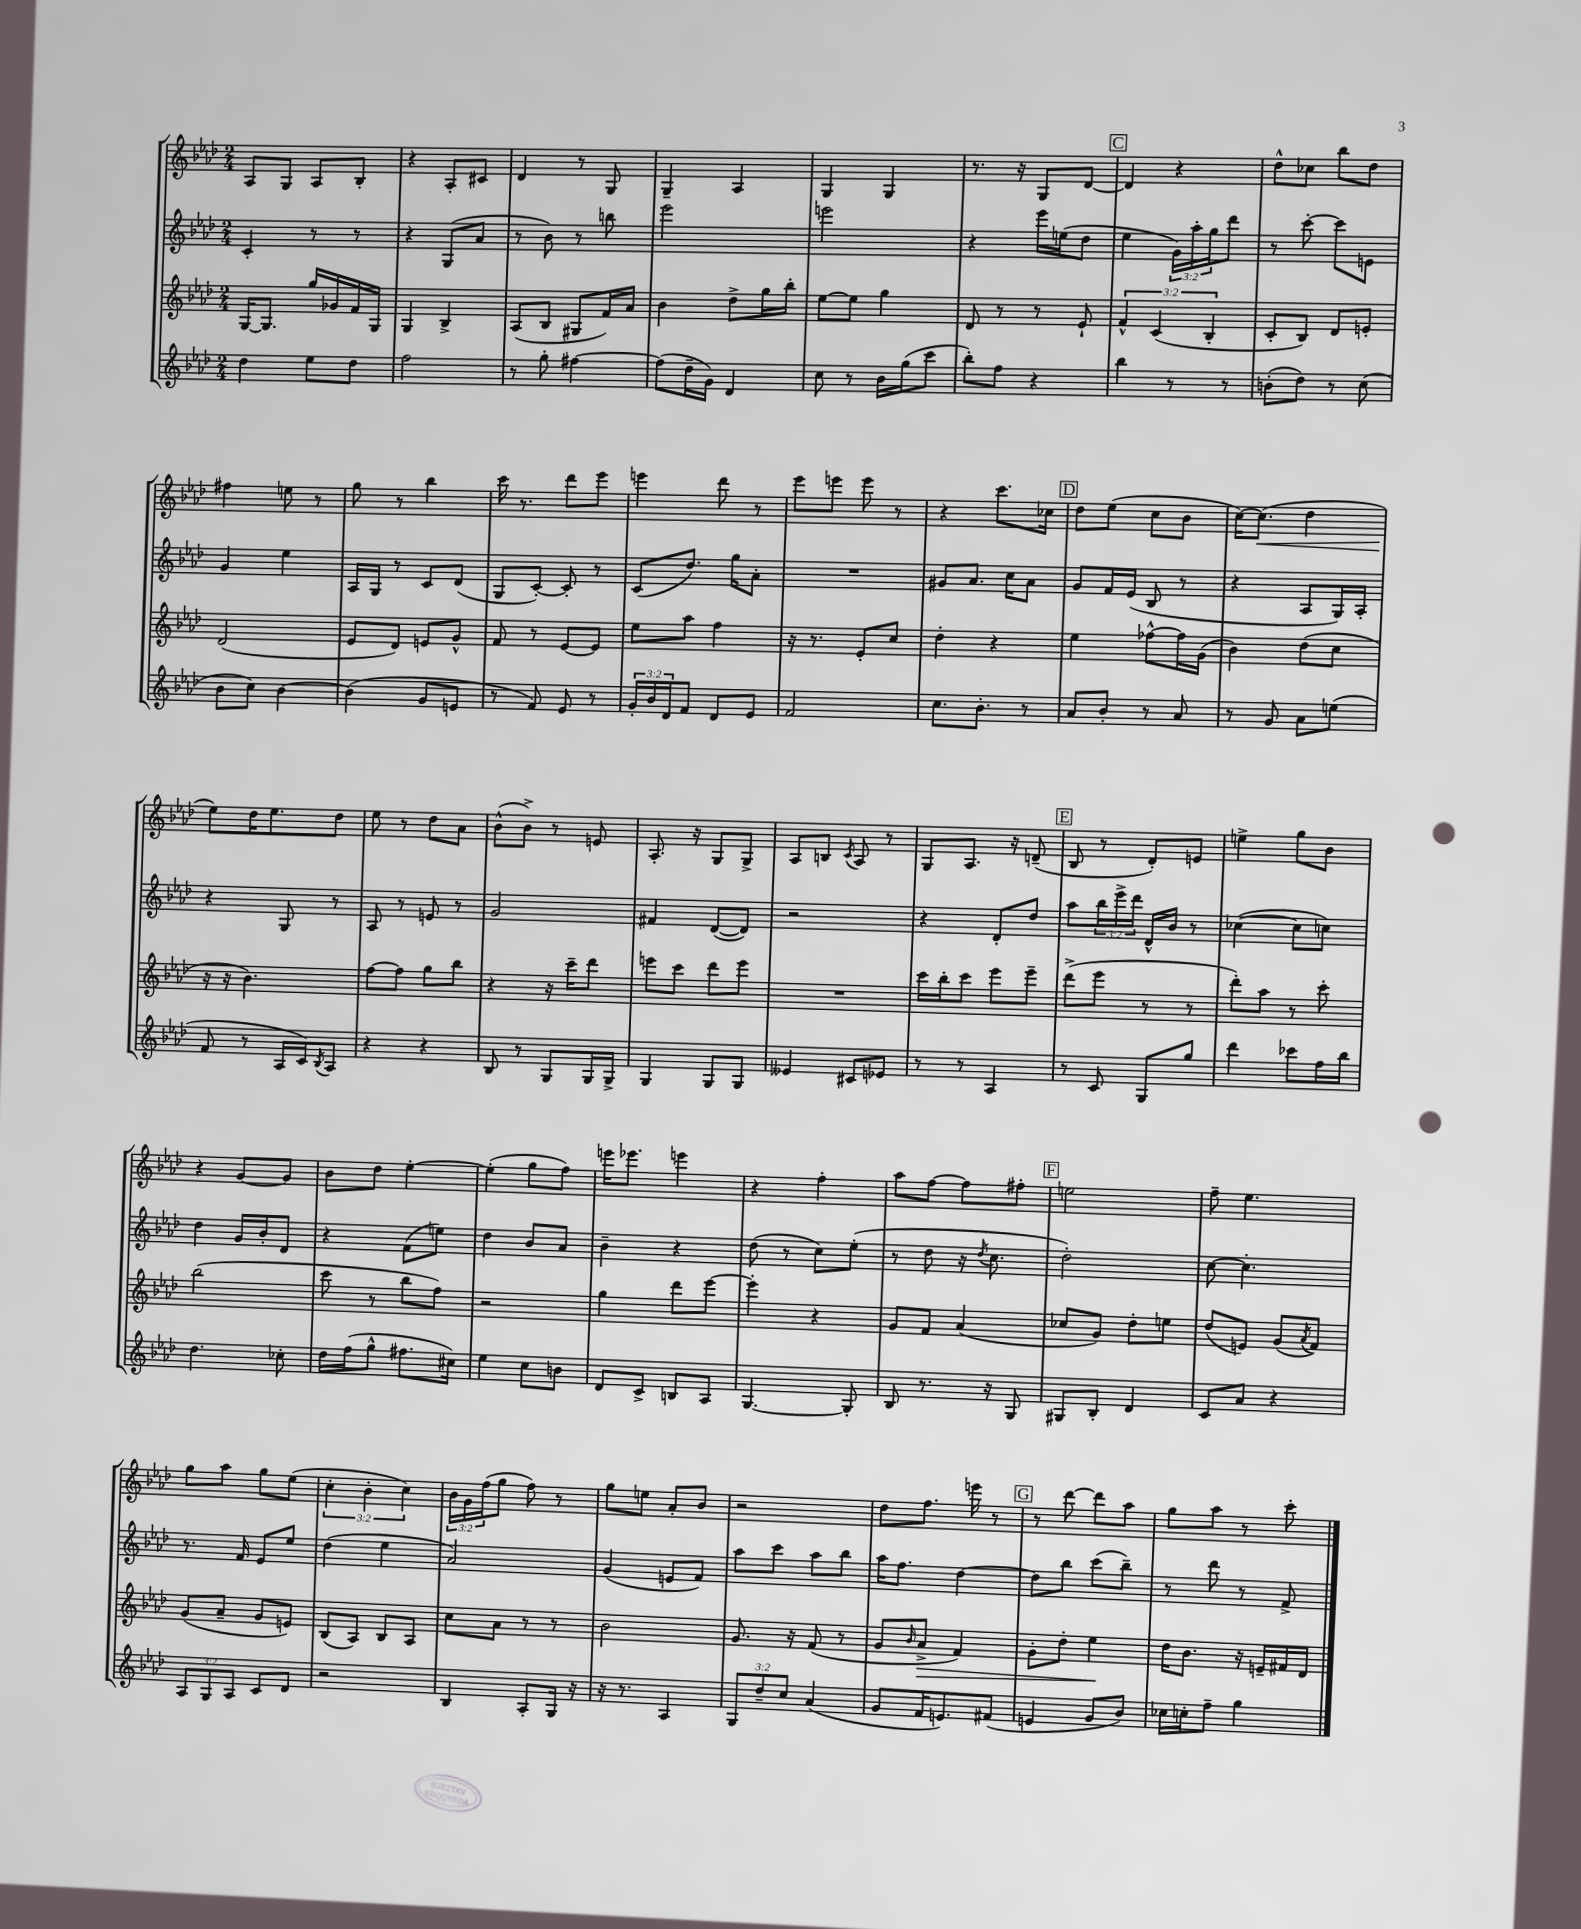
<<
\new StaffGroup <<
\new Staff = "s0" {
    \clef treble \key aes \major \numericTimeSignature \time 2/4 \override Staff.TupletNumber.text = #tuplet-number::calc-fraction-text
    aes8 g8 aes8 bes8-. |
    r4 aes8-. cis'8 |
    des'4 r8 g8 |
    g4-- aes4 |
    g4 g4 |
    r8. r16 g8 des'8~ |
    \mark \markup { \box "C" } des'4 r4 |
    des''8-^ ces''8 bes''8 des''8 |
    fis''4 e''8 r8 |
    g''8 r8 bes''4 |
    c'''16 r8. des'''8 ees'''8 |
    e'''4 des'''8 r8 |
    ees'''8 e'''8 e'''8 r8 |
    r4 c'''8. ces''16 |
    \mark \markup { \box "D" } des''8 ees''8( c''8 bes'8 |
    c''16~) c''8.\<( des''4 |
    ees''8\!) des''16 ees''8. des''8 |
    ees''8 r8 des''8 aes'8 |
    bes'8-^( bes'8->) r8 e'8 |
    aes8.-. r16 g8 g8-> |
    aes8 b8 \acciaccatura { c'8 } aes8 r8 |
    g8 aes8. r16 d'8--( |
    \mark \markup { \box "E" } bes8 r8 des'8-.) e'8 |
    e''4-> g''8 bes'8 |
    r4 g'8~ g'8 |
    bes'8 des''8 ees''4~-. |
    ees''4-.( g''8 f''8) |
    e'''16 ees'''8. e'''4 |
    r4 f''4-. |
    aes''8 f''8~ f''8 fis''8-. |
    \mark \markup { \box "F" } e''2 |
    f''8-- ees''4. |
    g''8 aes''8 g''8 ees''8( |
    \tuplet 3/2 { c''4-. bes'4-. c''4) } |
    \tuplet 3/2 { bes'16 g'16 f''16( } g''8 f''8) r8 |
    g''8 e''8 aes'8-. bes'8 |
    r2 |
    des''8 f''8. e'''16 r8 |
    \mark \markup { \box "G" } r8 des'''8~ des'''8 aes''8 |
    g''8 aes''8 r8 c'''8-. \bar "|." |
}
\new Staff = "s1" {
    \clef treble \key aes \major \numericTimeSignature \time 2/4 \override Staff.TupletNumber.text = #tuplet-number::calc-fraction-text
    c'4-. r8 r8 |
    r4 g8( aes'8 |
    r8 bes'8) r8 b''8 |
    ees'''2 |
    e'''2 |
    r4 ees'''16 e''16( des''8 |
    \mark \markup { \box "C" } ees''4 \tuplet 3/2 { g'16) aes''16-. g''16 } des'''8 |
    r8 c'''8~-. c'''8 e'8 |
    g'4 ees''4 |
    aes16 g16 r8 c'8 des'8( |
    g8 c'8~-.) c'8-. r8 |
    c'8( des''8.) g''16 aes'8-. |
    R2 |
    gis'8 aes'8. c''16 aes'8 |
    \mark \markup { \box "D" } g'8 f'16 ees'16( bes8 r8 |
    r4 aes8 g16) aes16-. |
    r4 g8 r8 |
    aes8 r8 e'8 r8 |
    g'2 |
    fis'4 des'8~( des'8) |
    r2 |
    r4 des'8-. des''8 |
    \mark \markup { \box "E" } aes''8 \tuplet 3/2 { bes''16 ees'''16-> des'''16 } des'16-^ bes'16 r8 |
    ces''4~( ces''8 c''8) |
    des''4 g'16 bes'16-. des'8 |
    r4 f'8( e''8) |
    des''4 bes'8 aes'8 |
    bes'4-- r4 |
    des''8( r8 c''8) ees''8-.( |
    r8 des''8 r16 \acciaccatura { des''8 } c''8. |
    \mark \markup { \box "F" } des''2-.) |
    c''8~ c''4.-. |
    r8. f'16 ees'8 ees''8 |
    des''4( ees''4 |
    aes'2) |
    g'4( e'8 f'8) |
    aes''8 c'''8 aes''8 bes''8 |
    aes''16 f''8. des''4~ |
    \mark \markup { \box "G" } des''8 bes''8 c'''8( bes''8--) |
    r8 des'''8 r8 f'8-> \bar "|." |
}
\new Staff = "s2" {
    \clef treble \key aes \major \numericTimeSignature \time 2/4 \override Staff.TupletNumber.text = #tuplet-number::calc-fraction-text
    g16~ g8. g''16 ges'16 f'16 g16 |
    g4 bes4-> |
    aes8( bes8 gis8 f'16) aes'16 |
    bes'4 des''8-> g''16 bes''16-. |
    ees''8~ ees''8 g''4 |
    des'8 r8 r8 ees'8-! |
    \mark \markup { \box "C" } \tuplet 3/2 { f'4-^ c'4( bes4-. } |
    c'8-. bes8) des'8 e'8-. |
    des'2( |
    ees'8 des'8) e'8 g'8-^ |
    f'8 r8 ees'8~ ees'8 |
    ees''8 aes''8 f''4 |
    r16 r8. ees'8-. c''8 |
    des''4-. r4 |
    \mark \markup { \box "D" } ees''4 fes''8~-^ fes''16 g'16( |
    bes'4) des''8( c''8 |
    r16 r16 bes'4.) |
    f''8~ f''8 g''8 bes''8 |
    r4 r16 c'''16-- des'''8 |
    e'''8 c'''8 des'''8 e'''8 |
    R2 |
    c'''16 bes''16-. c'''8 ees'''8 ees'''8-- |
    \mark \markup { \box "E" } des'''8->( ees'''8 r8 r8 |
    des'''8-.) aes''8 r8 c'''8-. |
    bes''2( |
    c'''8 r8 bes''8 f''8) |
    r2 |
    g''4 des'''8 ees'''8~ |
    ees'''4-. r4 |
    g'8 f'8 aes'4( |
    \mark \markup { \box "F" } ces''8 g'8) des''8-. e''8 |
    des''8( e'8) g'8( \acciaccatura { aes'8 } f'8) |
    g'8( aes'8-- g'8 e'8) |
    bes8( aes8) bes8 aes8 |
    c''8 aes'8 r8 r8 |
    bes'2 |
    g'8. r16 f'8( r8 |
    g'8 \grace { bes'16 } aes'8->\> f'4) |
    \mark \markup { \box "G" } g'8-. des''8-. ees''4\! |
    des''16 bes'8. r16 e'16-- fis'16 des'16 \bar "|." |
}
\new Staff = "s3" {
    \clef treble \key aes \major \numericTimeSignature \time 2/4 \override Staff.TupletNumber.text = #tuplet-number::calc-fraction-text
    des''4 ees''8 des''8 |
    f''2 |
    r8 g''8-. fis''4~ |
    fis''8( des''16-- g'16) des'4 |
    c''8 r8 bes'16 g''16( c'''8 |
    bes''8-.) f''8 r4 |
    \mark \markup { \box "C" } bes''4 r8 r8 |
    b'8-.( des''8) r8 c''8( |
    bes'8 c''8) bes'4~ |
    bes'4( g'8 e'8 |
    r8 f'8) ees'8 r8 |
    \tuplet 3/2 { g'16-. bes'16 des'16 } f'8 des'8 ees'8 |
    f'2 |
    c''8. bes'8.-. r8 |
    \mark \markup { \box "D" } aes'8 bes'8-. r8 aes'8 |
    r8 g'8 aes'8 e''8( |
    f'8 r8 aes16 c'16) \acciaccatura { bes8 } aes8 |
    r4 r4 |
    bes8 r8 g8 g16 g16-> |
    g4 g8 g8 |
    eeses'4 cis'8 ees'8 |
    r8 r8 aes4 |
    \mark \markup { \box "E" } r8 c'8 g8 g''8 |
    des'''4 ces'''8 f''16 bes''16 |
    des''4. ces''8-. |
    des''16 f''16( g''8-^ fis''8. cis''16) |
    ees''4 c''8 b'8 |
    des'8 c'8-> b8 aes8 |
    g4.~ g8-. |
    bes8 r8. r16 g8 |
    \mark \markup { \box "F" } gis8 bes8-. des'4 |
    c'8 aes'8 r4 |
    \tuplet 3/2 { aes8 g8 aes8 } c'8 des'8 |
    r2 |
    bes4 aes8-. g16 r16 |
    r16 r8. aes4 |
    \tuplet 3/2 { g8 des''8-- c''8 } aes'4( |
    g'8 f'16 e'8.) fis'8( |
    \mark \markup { \box "G" } e'4 g'8 bes'8) |
    ces''16 c''16-. f''8-- g''4 \bar "|." |
}
>>
>>
\layout { \context { \Score \remove "Bar_number_engraver" } }
